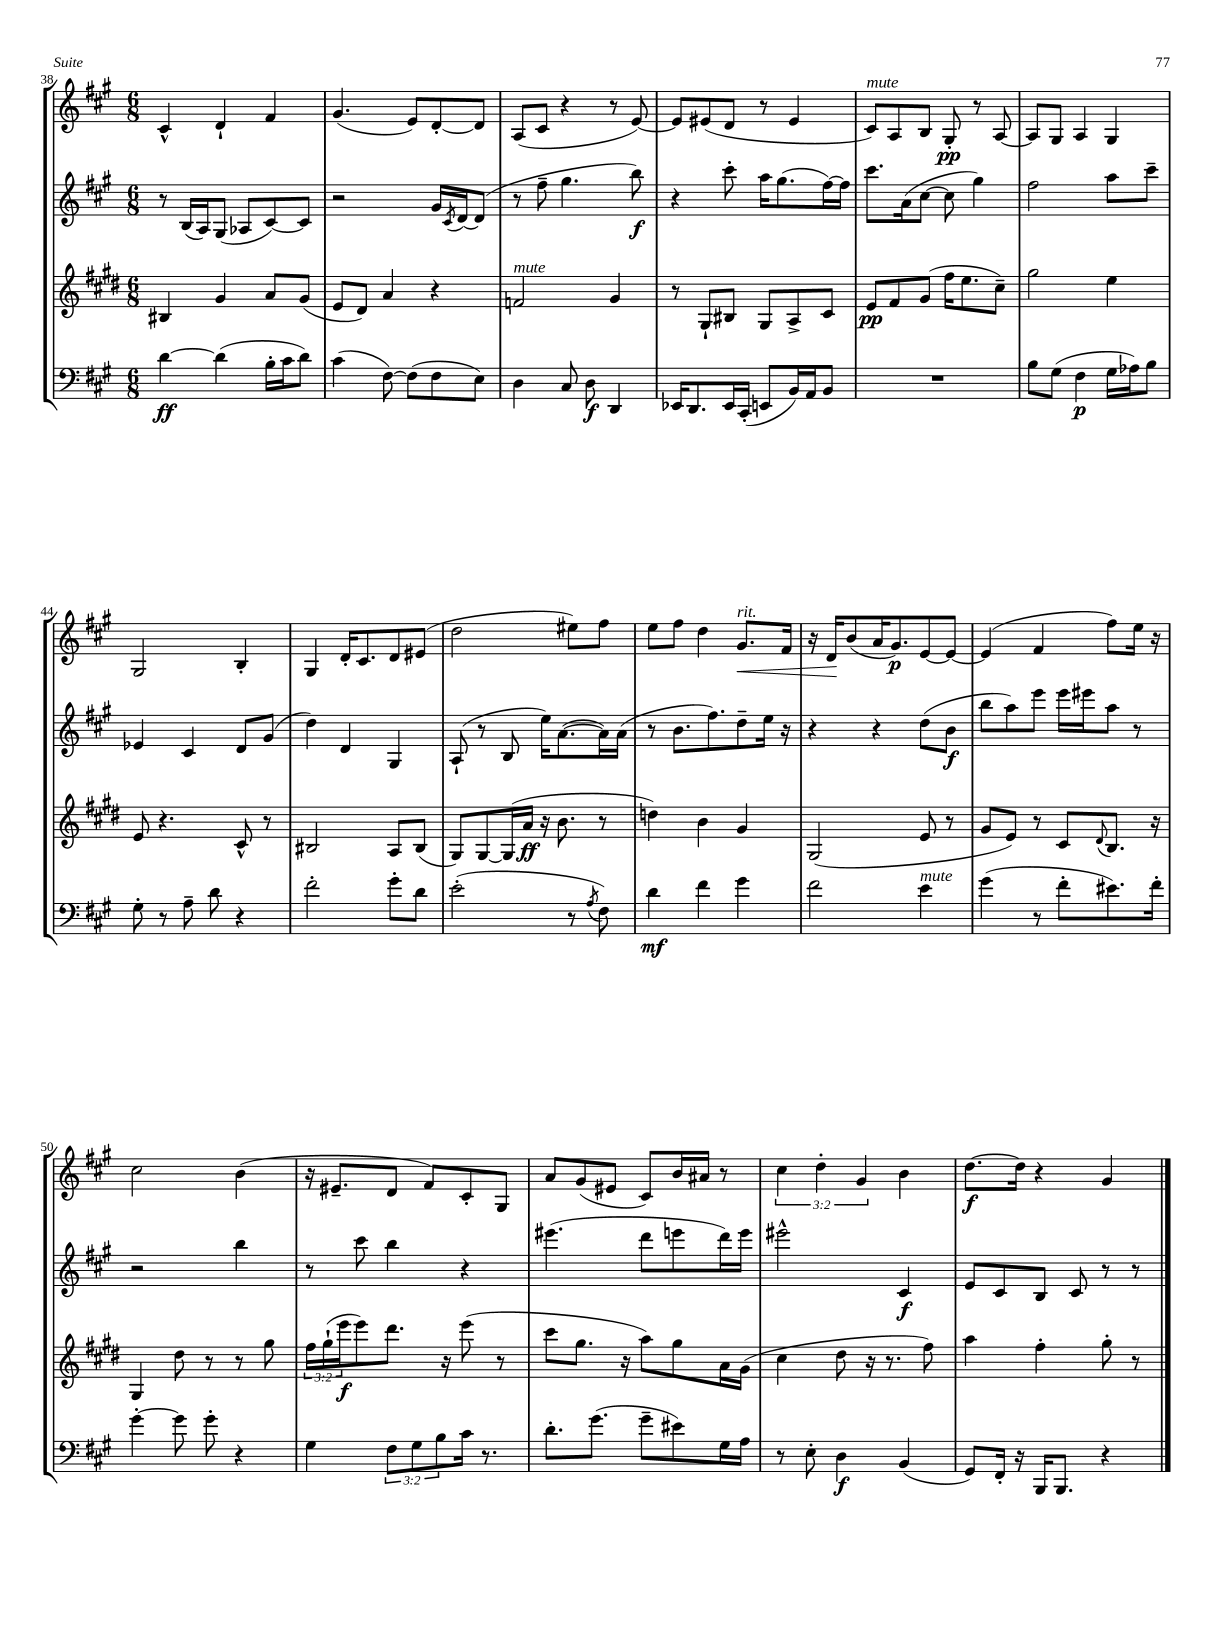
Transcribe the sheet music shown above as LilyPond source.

<<
\new StaffGroup <<
\new Staff = "s0" {
    \clef treble \key a \major \numericTimeSignature \time 6/8 \override Staff.TupletNumber.text = #tuplet-number::calc-fraction-text
    cis'4-^ d'4-! fis'4 |
    gis'4.( e'8) d'8~-. d'8 |
    a8( cis'8 r4 r8 e'8~) |
    e'8 eis'8( d'8 r8 eis'4 |
    cis'8^\markup { \italic "mute" }) a8 b8 gis8-.\pp r8 a8~ |
    a8 gis8 a4 gis4 |
    gis2 b4-. |
    gis4 d'16-. cis'8. d'8 eis'8( |
    d''2 eis''8) fis''8 |
    e''8 fis''8 d''4 gis'8.\<^\markup { \italic "rit." } fis'16 |
    r16 d'16\! b'8( a'16 gis'8.\p) e'8~ e'8~ |
    e'4( fis'4 fis''8) e''16 r16 |
    cis''2 b'4( |
    r16 eis'8.-- d'8 fis'8) cis'8-. gis8 |
    a'8 gis'8( eis'8 cis'8) b'16 ais'16 r8 |
    \tuplet 3/2 { cis''4 d''4-. gis'4 } b'4 |
    d''8.~\f d''16 r4 gis'4 \bar "|." |
}
\new Staff = "s1" {
    \clef treble \key a \major \numericTimeSignature \time 6/8
    r8 b16( a16) gis8( aes8 cis'8~) cis'8 |
    r2 gis'16 \acciaccatura { cis'8 } d'16~ d'8( |
    r8 fis''8-- gis''4. b''8\f) |
    r4 cis'''8-. a''16 gis''8.( fis''16~) fis''16 |
    cis'''8. a'16( cis''8~ cis''8 gis''4) |
    fis''2 a''8 cis'''8-- |
    ees'4 cis'4 d'8 gis'8( |
    d''4) d'4 gis4 |
    a8-!( r8 b8 e''16) a'8.~( a'16) a'16( |
    r8 b'8. fis''8.) d''8-- e''16 r16 |
    r4 r4 d''8( b'8\f |
    b''8 a''8) e'''8 e'''16 eis'''16 a''8 r8 |
    r2 b''4 |
    r8 cis'''8 b''4 r4 |
    eis'''4.( d'''8 e'''8 d'''16) e'''16 |
    eis'''2-^ cis'4\f |
    e'8 cis'8 b8 cis'8 r8 r8 \bar "|." |
}
\new Staff = "s2" {
    \clef treble \key e \major \numericTimeSignature \time 6/8 \override Staff.TupletNumber.text = #tuplet-number::calc-fraction-text
    bis4 gis'4 a'8 gis'8( |
    e'8 dis'8) a'4 r4 |
    f'2^\markup { \italic "mute" } gis'4 |
    r8 gis8-! bis8 gis8 a8-> cis'8 |
    e'8\pp fis'8 gis'8( fis''16 e''8. cis''8--) |
    gis''2 e''4 |
    e'8 r4. cis'8-^ r8 |
    bis2 a8 bis8( |
    gis8) gis8~ gis16( a'16\ff r16 b'8. r8 |
    d''4) b'4 gis'4 |
    gis2( e'8 r8 |
    gis'8 e'8) r8 cis'8 \appoggiatura { dis'8 } b8. r16 |
    gis4 dis''8 r8 r8 gis''8 |
    \tuplet 3/2 { fis''16 gis''16-!( e'''16\f } e'''8) dis'''8. r16 e'''8( r8 |
    cis'''8 gis''8. r16 a''8) gis''8 a'16 gis'16( |
    cis''4 dis''8 r16 r8. fis''8) |
    a''4 fis''4-. gis''8-. r8 \bar "|." |
}
\new Staff = "s3" {
    \clef bass \key a \major \numericTimeSignature \time 6/8 \override Staff.TupletNumber.text = #tuplet-number::calc-fraction-text
    d'4~\ff d'4( b16-. cis'16 d'8) |
    cis'4( fis8~) fis8( fis8 e8) |
    d4 cis8 d8\f d,4 |
    ees,16 d,8. ees,16 cis,16-.( e,8 b,16) a,16 b,8 |
    R2. |
    b8 gis8( fis4\p gis16 aes16) b8 |
    gis8-. r8 a8-- d'8 r4 |
    fis'2-. gis'8-. d'8 |
    e'2-.( r8 \acciaccatura { a8 } fis8) |
    d'4\mf fis'4 gis'4 |
    fis'2 e'4^\markup { \italic "mute" } |
    gis'4( r8 fis'8-. eis'8.) fis'16-. |
    gis'4~-. gis'8 gis'8-. r4 |
    gis4 \tuplet 3/2 { fis8 gis8 b8 } cis'16 r8. |
    d'8.-. gis'8.( gis'8-- eis'8) gis16 a16 |
    r8 e8-. d4\f b,4( |
    gis,8) fis,16-. r16 b,,16 b,,8. r4 \bar "|." |
}
>>
>>
\layout { \context { \Score currentBarNumber = #38 } }
